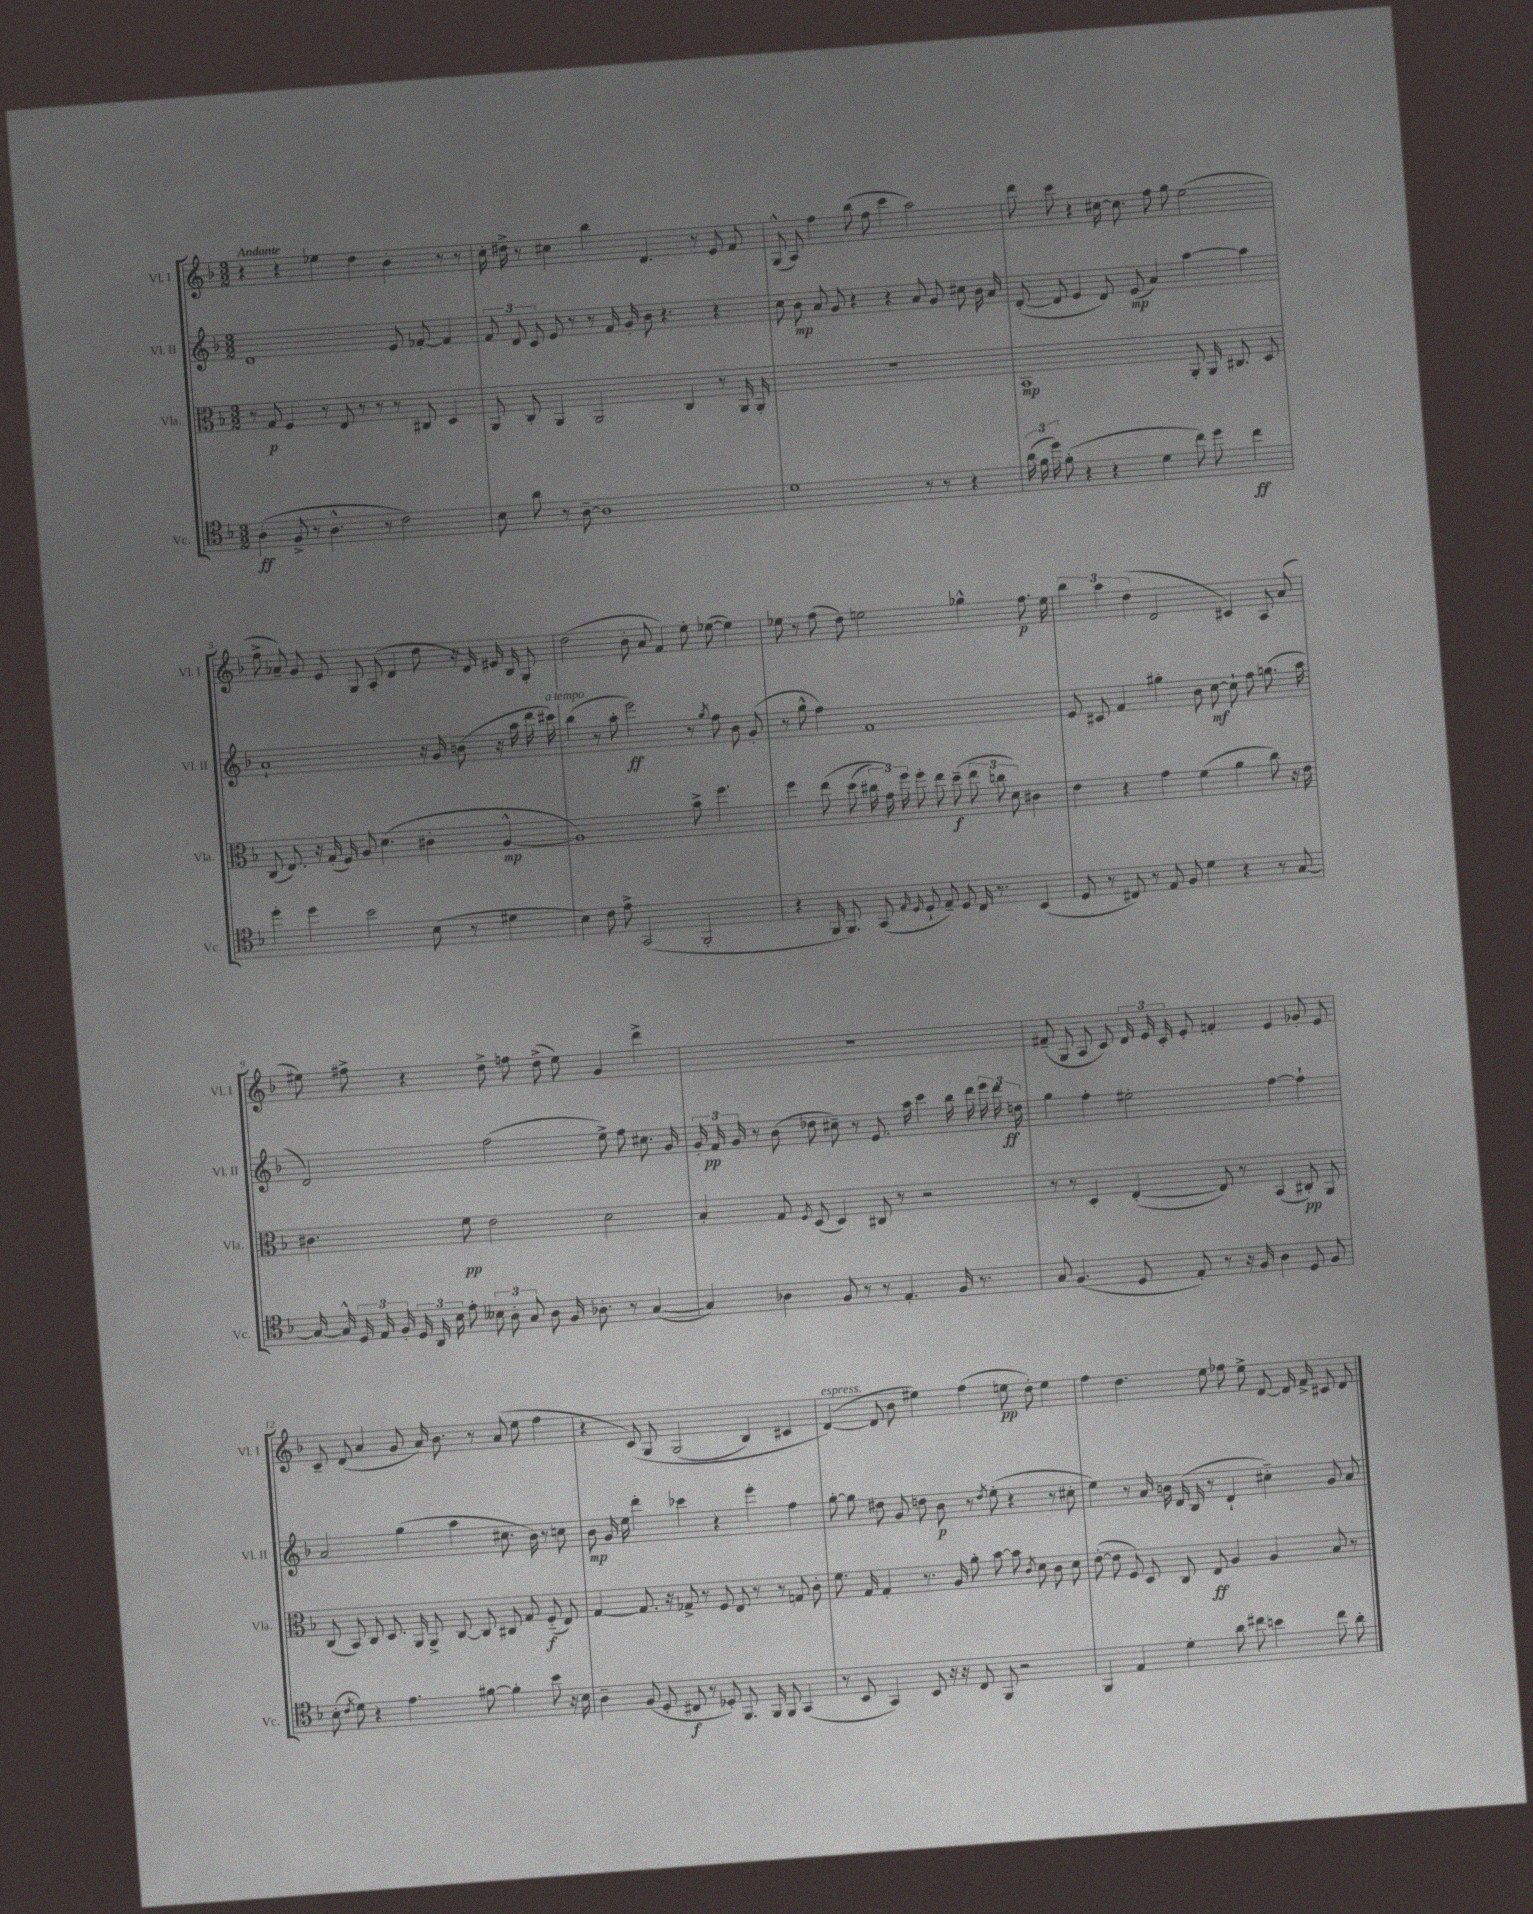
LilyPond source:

<<
\new StaffGroup <<
\new Staff = "s0" \with { instrumentName = "Vl. I" shortInstrumentName = "Vl. I" } {
    \clef treble \key f \major \numericTimeSignature \time 3/2 \tempo "Andante"
    \autoBeamOff r4 r4 ees''4 d''4 bes'4-. r8 r8 |
    c''16-. dis''16-> r8 cis''4 bes''4 d'4. r8 e'8 f'8 |
    g8-^( a8) f''4 bes''8( f''8 c'''4 a''2) |
    d'''8 c'''8 r4 cis''16~ cis''8. f''8 g''8 e''2( |
    f''8-> aes'8--) g'8 e'8 g8 a8-.( d'4 d''8 r16 d'16) eis'16 bes16 g8-. |
    d''2( bes'8-. a'8 f'4) e''8-. ees''8~( ees''4) |
    ees''8 r8 f''8( d''8) e''2 ges''4-^ f''8.\p e''16 |
    \tuplet 3/2 { bes''4 a''4 d''4( } d'2 cis'4) a8 a'8( |
    eis''8) fis''8-> r4 d''8-> f''8 d''8->( eis''8) g'4 d'''4-> |
    R1. |
    fis'8--( g8 a8 c'8) \tuplet 3/2 { d'16 e'16 c'16-. } e'8-. f'4-. e'4 ges'8-. e'8 |
    c'8-- d'8( a'4 g'8 a'16) bes'8. r8 a'8( e''8 f''4 |
    r4 c'8)\( g8 g2( bes4) cis'4 |
    d'4~^\markup { \italic "espress." }(\) d'8 bes'8 eis''4) f''4( e''8\pp d''8-.) e''4 |
    f''4 d''4. e''8 fes''8 e''8-> d'8~ d'16 f'16-> cis'8 d'8 \bar "|." |
}
\new Staff = "s1" \with { instrumentName = "Vl. II" shortInstrumentName = "Vl. II" } {
    \clef treble \key f \major \numericTimeSignature \time 3/2
    \autoBeamOff d'1 e'8 fes'8~-. fes'4 |
    \tuplet 3/2 { f'8 d'8 c'8 } e'8 r8 r8 f'16 g'16-. bes'8 r4. r4 |
    c''8 bes'8\mp a'8 g'8 r4 r4 a'8 g'8 cis''8 bes'16 a'16 |
    d'8~-.( d'8 e'4 d'8) e'8\mp( a'4) a''4~ a''4 |
    a'1-! r16 g'16 b'8( r16 a''16 d'''16 cis'''16^\markup { \italic "a tempo" }) |
    bes''4( r8 a''8-. e'''2\ff) r8 \acciaccatura { g''8 } f''8 bes'8 g'8-.( |
    r8 g''8-^ f''4) f'1 |
    e'8 cis'8 f'4 gis''4-. bes'8 c''8~\mf c''8-! f''8 g''8.( a''16 |
    d'2) f''2( e''8->) f''8 cis''8. g'16 |
    \tuplet 3/2 { g'16-. f'16\pp g'16 } r8 bes'8( des''8 cis''8--) r8 e'8. a''16 c'''4 bes''16 d'''16 \tuplet 3/2 { e'''16 d'''16 d''16\ff } |
    g''4 f''4-. eis''2-. f''4~ f''4-! |
    a'2 g''4( a''4 cis''8. bes'16) r8 c''8 |
    bes'8\mp g'16 e''16 d'''4-. ces'''4 r4 e'''4-. f''4 |
    g''8~-. g''8 dis''8 g'8 d''8 bes'8\p r8 \acciaccatura { d''8 } e''8-.( r4 r8 cis''8-. |
    e''4) r8 a'16 b'16 d'16( bes16 r8 d'4-! cis''4-_) g'8 a'8 \bar "|." |
}
\new Staff = "s2" \with { instrumentName = "Vla." shortInstrumentName = "Vla." } {
    \clef alto \key f \major \numericTimeSignature \time 3/2
    \autoBeamOff r8 g8\p f4 r8 e8 r8 r8 r8 cis8 d4 |
    a,8 c8-. a,4 a,2 c4 r8 a,16 a,16-. |
    R1. |
    bes,1\mp a,8-. a,16 cis8. d8 |
    c8( e8.) r16 g16-.( f16) a8 d'4.( cis'4-. a4~-^\mp |
    a1) bes'8-> f''4. |
    f''4 e''8\( d''8( \tuplet 3/2 { cis''16) g'16\) f''16 } f''8-. e''8 d''8--\f( \tuplet 3/2 { e''8 c''8 d'8) } cis'4 |
    e'4 r4 g'4 f'4( a'4 c''8) r16 e'16 |
    cis'4. f'8\pp e'2 d'2 |
    bes4-. g8 \acciaccatura { f8 } d8( d4) cis8 r8 r2 |
    r8 r8 d4-. e4~-.( e8) r8 bes,4( cis8-.\pp) a,8 |
    c8( bes,8) c8 d8. a,16 a,8-> c8~ c8 cis8 g8 f8-_\f( e8) |
    g4~ g8. r16 ges8-> r8 f8 e8 r8 r8 g8 c'8-. |
    f'8. g16 g4-. r8. a16 a'8-. bes'8~ bes'8 \acciaccatura { c'8 } d'8 c'8 d'8 |
    e'8~-.( e'8 f8) d8 c8 e8\ff a4 a4 bes8 r8 \bar "|." |
}
\new Staff = "s3" \with { instrumentName = "Vc." shortInstrumentName = "Vc." } {
    \clef tenor \key f \major \numericTimeSignature \time 3/2
    \autoBeamOff a4-.\ff( f8-> r8 a4.-^ r8 c'2) |
    bes8 a'8 r8 a8~-- a1 |
    d'1 r8 r8 r4 |
    \tuplet 3/2 { a'16( f'16 d''16) } f'8-.( r4 r4 d'4 c''8) d''8 c''4\ff |
    d''4-. d''4 bes'2 bes8( r8 dis'4 |
    bes4) c'8 e'8-> g,2( f,2-. |
    r4 f,16 f,8.) g,8( \grace { e16 d16 } d8-! e8--) d8 c16 r8. bes,4( |
    d8 r8 cis8) r8 e8 f8 d'4 r4 r8 g8~ |
    g16~ g16-^ \tuplet 3/2 { d16 e16 f16-. } \tuplet 3/2 { d16 a,16 bes16 } e'8-. \tuplet 3/2 { beses8 a8-. g8 } a8 f16 aes8.-. r8 g4~( |
    g4) aes4 f8 r8 r8 e4.-. f16 r8. |
    g8 f4.( d8 e8-.) r8 r16 f16 a4 d8 f8 |
    bes8-.( \acciaccatura { c'8 } d'8) r4 e'4. fis'8~ fis'4-. bes'8 r16 bes16 |
    a4-- f8( d8-. cis8\f r8 des8-.) f,8. f,16 f,8 g,4( |
    r8 bes,8 g,4) bes,8 r16 r16 c8 f,8 r2 |
    f,4 e4 d'4-. a'8 cis''8 b'4 cis''8 a'8-. \bar "|." |
}
>>
>>
